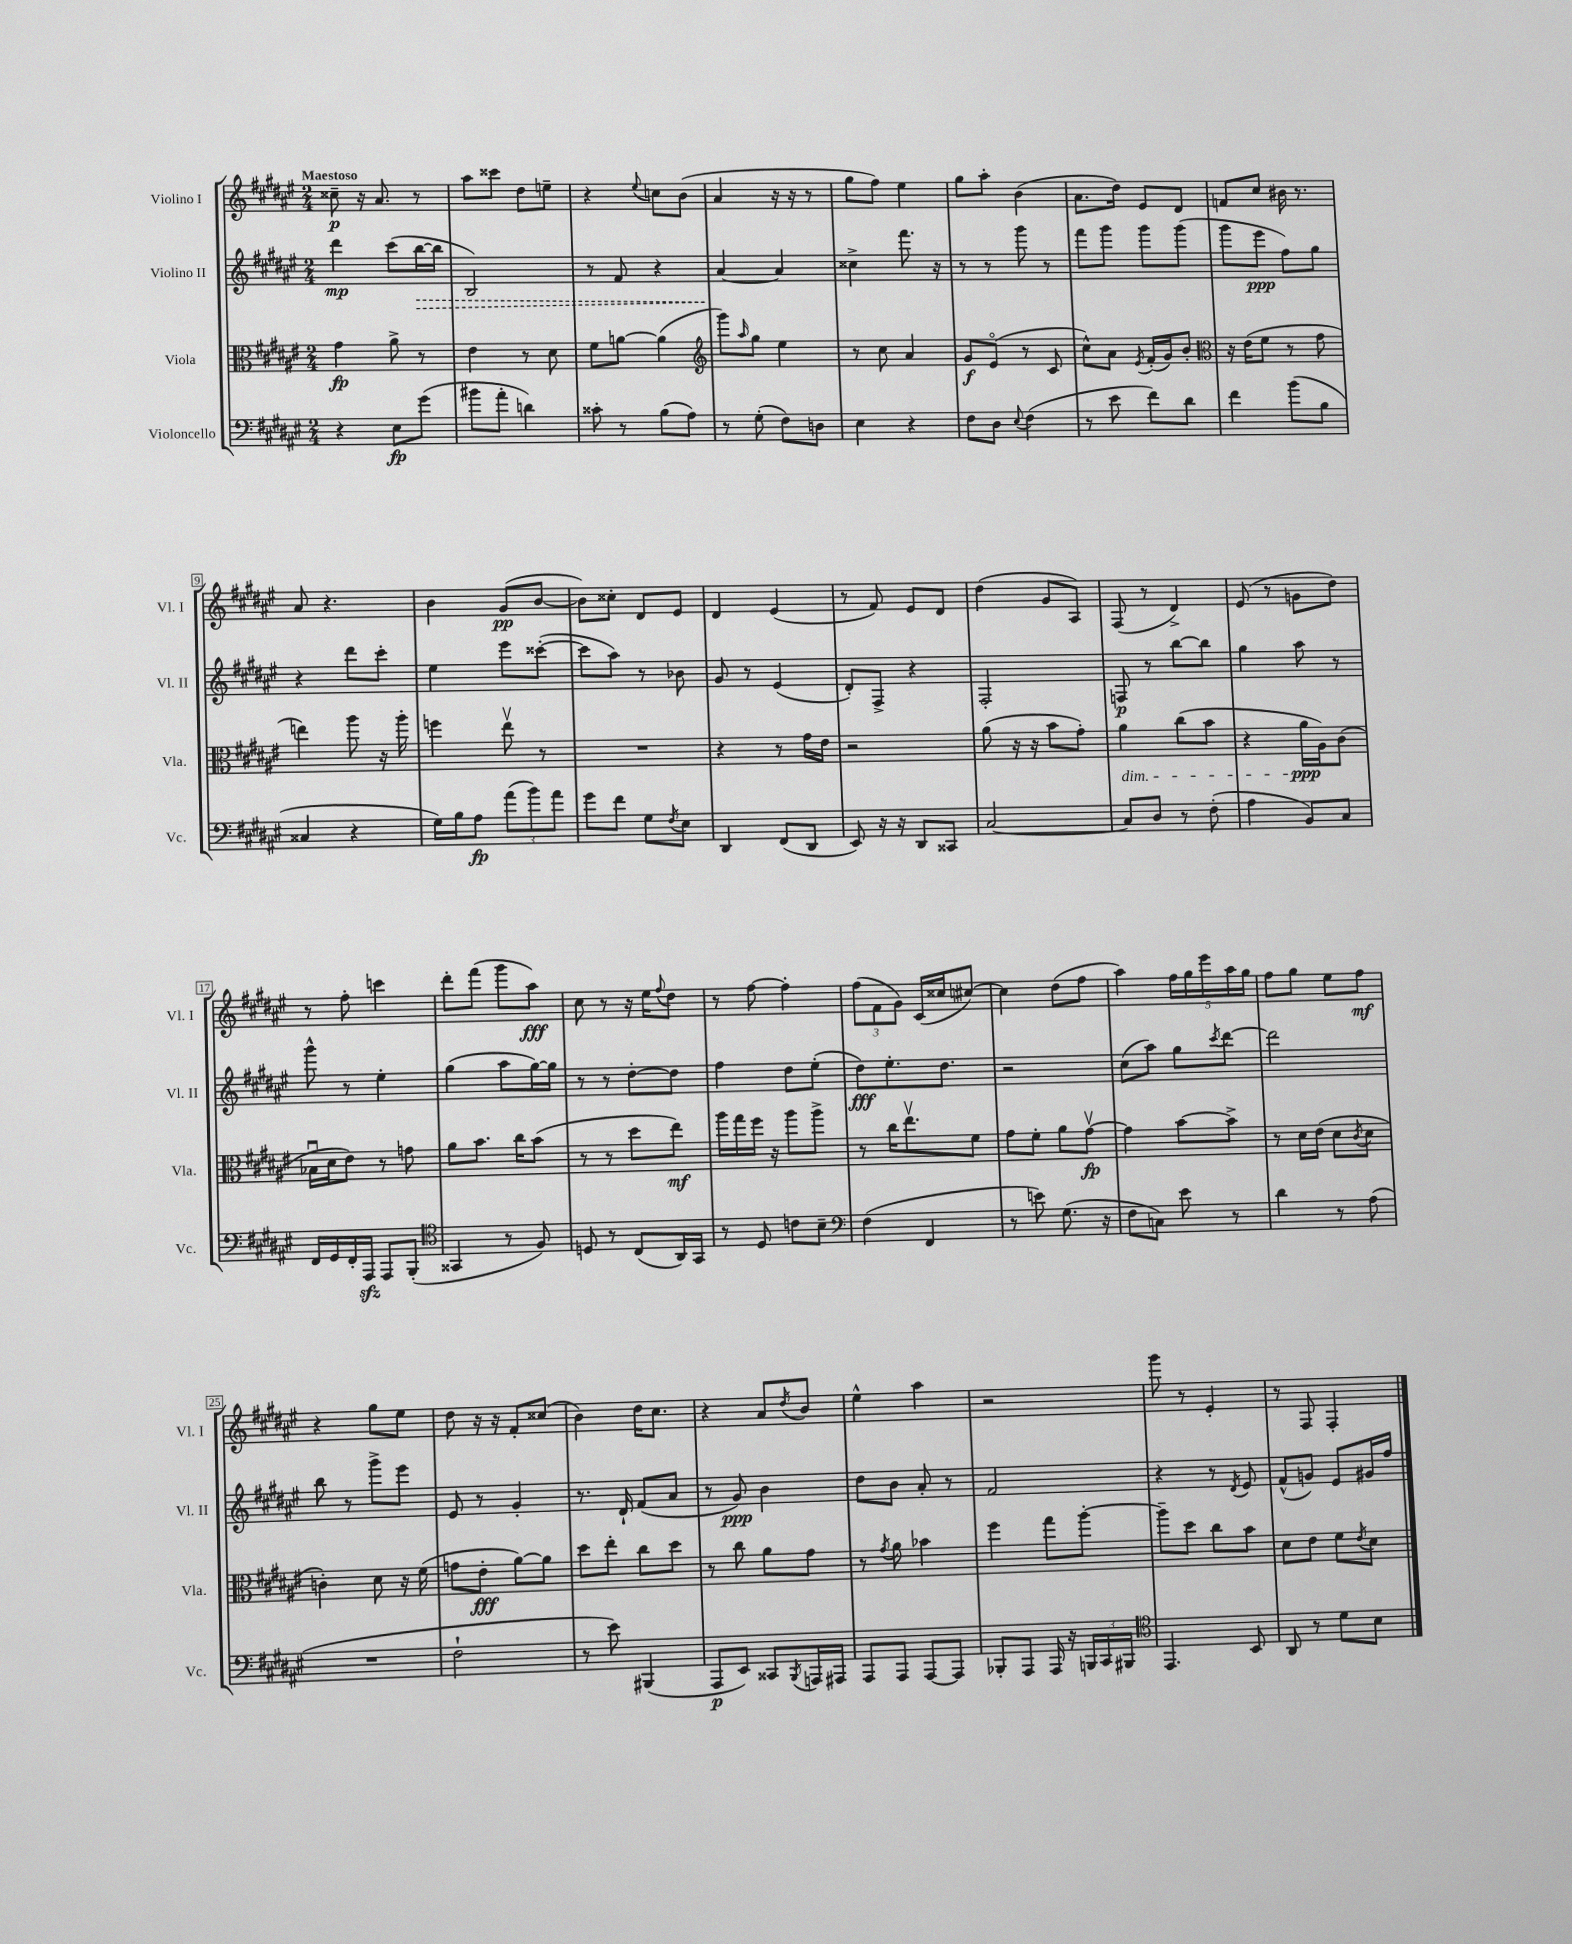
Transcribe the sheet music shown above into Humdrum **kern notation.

**kern	**dynam	**kern	**dynam	**kern	**dynam	**kern	**dynam
*part4	*part4	*part3	*part3	*part2	*part2	*part1	*part1
*staff4	*staff4	*staff3	*staff3	*staff2	*staff2	*staff1	*staff1
*I"Violoncello	*	*I"Viola	*	*I"Violino II	*	*I"Violino I	*
*I'Vc.	*	*I'Vla.	*	*I'Vl. II	*	*I'Vl. I	*
*clefF4	*	*clefC3	*	*clefG2	*	*clefG2	*
*k[f#c#g#d#a#e#]	*	*k[f#c#g#d#a#e#]	*	*k[f#c#g#d#a#e#]	*	*k[f#c#g#d#a#e#]	*
*M2/4	*	*M2/4	*	*M2/4	*	*M2/4	*
=1	=1	=1	=1	=1	=1	=1	=1
!	!	!	!	!	!	!LO:TX:a:B:t=Maestoso	!
4r	.	4g#\	fp	4ddd#\	mp	8cc##X~\	p
.	.	.	.	.	.	16r	.
.	.	.	.	.	.	8.a#/	.
8E#\L	fp	8a#^\	.	(8ccc#\L	.	.	.
!	!	!	!	!	!LO:HP:b	!	!
(8g#\J	.	8r	.	[16bb\L	>	8r	.
.	.	.	.	16bb\JJ]	.	.	.
=2	=2	=2	=2	=2	=2	=2	=2
8b#X\L	.	4e#\	.	2B/)	.	8aa#\L	.
8a#'\J	.	.	.	.	.	8ccc##X\J	.
4dn\)	.	8r	.	.	.	8dd#\L	.
.	.	8d#\	.	.	.	8een~\J	.
=3	=3	=3	=3	=3	=3	=3	=3
8c##X'\	.	8f#\L	.	8r	.	4r	.
8r	.	[8an\J	.	8f#/	.	.	.
.	.	.	.	.	.	8qqee#/	.
(8B\L	.	(4a\]	.	4r	.	8ccn\L	.
8A#\J)	.	.	.	.	.	(8b\J	.
=4	=4	=4	=4	=4	=4	=4	=4
*	*	*clefG2	*	*	*	*	*
8r	.	8ggg#\L)	.	[4a#/	.	4a#/	.
.	.	16qqaa#/	.	.	.	.	.
(8G#'\	.	8gg#\J	.	.	.	.	.
8F#\L)	.	4ee#\	.	4a#/]	]	16r	.
.	.	.	.	.	.	16r	.
8Dn\J	.	.	.	.	.	8r	.
=5	=5	=5	=5	=5	=5	=5	=5
4E#\	.	8r	.	4cc##X^\	.	8gg#\L	.
.	.	8cc#\	.	.	.	8ff#\J)	.
4r	.	4a#/	.	8.fff#\	.	4ee#\	.
.	.	.	.	16r	.	.	.
=6	=6	=6	=6	=6	=6	=6	=6
8F#\L	.	8g#/L	f	8r	.	8gg#\L	.
8D#\J	.	(8e#/J	.	8r	.	8aa#'\J	.
8qqE#/	.	.	.	.	.	.	.
(4F#\	.	8r	.	8ggg#\	.	(4b\	.
.	.	8c#/	.	8r	.	.	.
=7	=7	=7	=7	=7	=7	=7	=7
8r	.	8cc#^^\L)	.	8fff#\L	.	8.a#\L	.
8e#\	.	8a#\J	.	8ggg#\J	.	.	.
.	.	.	.	.	.	16dd#\Jk)	.
.	.	8qe#/	.	.	.	.	.
8f#\L)	.	(16f#'/LL	.	8ggg#\L	.	8e#/L	.
.	.	16g#/J)	.	.	.	.	.
8d#\J	.	8b'/J	.	(8ggg#\J	.	8d#/J	.
=8	=8	=8	=8	=8	=8	=8	=8
*	*	*clefC3	*	*	*	*	*
4f#\	.	16r	.	8ggg#\L	.	8fn/L	.
.	.	(16e#\KL	.	.	.	.	.
.	.	8f#\J	.	8eee#\J	ppp	8cc#/J	.
(8b\L	.	8r	.	8ff#\L)	.	16b#X\	.
.	.	.	.	.	.	8.r	.
8B\J	.	8g#\	.	8gg#\J	.	.	.
!!LO:LB:g=z
=9	=9	=9	=9	=9	=9	=9	=9
4C##X/	.	4een\)	.	4r	.	8a#/	.
.	.	.	.	.	.	4.r	.
4r	.	8aa#\	.	8ddd#\L	.	.	.
.	.	16r	.	8ccc#'\J	.	.	.
.	.	16aa#'\	.	.	.	.	.
=10	=10	=10	=10	=10	=10	=10	=10
16G#\LL)	.	4ffn\	.	4ee#\	.	4b\	.
16B\J	.	.	.	.	.	.	.
8A#\J	fp	.	.	.	.	.	.
(12a#\L	.	8ee#v\	.	8eee#\L	.	(8g#/L	pp
12b\)	.	.	.	.	.	.	.
.	.	8r	.	([8ccc##X'\J	.	[8b/J	.
12a#\J	.	.	.	.	.	.	.
=11	=11	=11	=11	=11	=11	=11	=11
8g#\L	.	2r	.	8ccc##\L]	.	8b\L])	.
8f#\J	.	.	.	8aa#\J)	.	8cc##X'\J	.
8G#\L	.	.	.	8r	.	8d#/L	.
8qF#/	.	.	.	.	.	.	.
8E#\J	.	.	.	8b-X\	.	8e#/J	.
=12	=12	=12	=12	=12	=12	=12	=12
4DD#/	.	4r	.	8g#/	.	4d#/	.
.	.	.	.	8r	.	.	.
(8FF#/L	.	8r	.	(4e#/	.	(4e#/	.
8DD#/J	.	16g#\LL	.	.	.	.	.
.	.	16e#\JJ	.	.	.	.	.
=13	=13	=13	=13	=13	=13	=13	=13
8EE#/)	.	2r	.	8d#'/L)	.	8r	.
16r	.	.	.	8F#^/J	.	8f#/)	.
16r	.	.	.	.	.	.	.
8DD#/L	.	.	.	4r	.	8e#/L	.
8CC##X/J	.	.	.	.	.	8d#/J	.
=14	=14	=14	=14	=14	=14	=14	=14
[2C#/	.	(8a#\	.	2F#'/	.	(4dd#\	.
.	.	16r	.	.	.	.	.
.	.	16r	.	.	.	.	.
.	.	8b\L	.	.	.	8g#/L	.
.	.	8g#'\J)	.	.	.	8A#/J)	.
=15	=15	=15	=15	=15	=15	=15	=15
!	!	!LO:TX:b:i:t=dim.	!	!	!	!	!
8C#/L]	.	4a#\	.	8Fn/	p	(8F#/	.
8D#/J	.	.	.	8r	.	8r	.
8r	.	(8cc#\L	.	[8bb\L	.	4d#^/)	.
(8F#'\	.	8b\J	.	8bb\J]	.	.	.
=16	=16	=16	=16	=16	=16	=16	=16
4A#\	.	4r	.	4gg#\	.	(8e#/	.
.	.	.	.	.	.	8r	.
8BB/L)	.	16a#\LL	ppp	8aa#\	.	8gn\L	.
.	.	16A#\J)	.	.	.	.	.
8C#/J	.	(8c#\J	.	8r	.	8dd#\J)	.
!!LO:LB:g=z
=17	=17	=17	=17	=17	=17	=17	=17
16FF#/LL	.	16B-Xu\LL	.	8ggg#^^\	.	8r	.
16GG#/	.	16d#\J	.	.	.	.	.
16FF#'/	.	8e#\J)	.	8r	.	8ff#'\	.
16AAA#zz/JJ	.	.	.	.	.	.	.
8AAA#/L	.	8r	.	4ee#'\	.	4cccn\	.
(8BBB'/J	.	8gn\	.	.	.	.	.
=18	=18	=18	=18	=18	=18	=18	=18
*clefC4	*	*	*	*	*	*	*
4GG##X/	.	8a#\L	.	(4gg#\	.	8ddd#'\L	.
.	.	8.b\J	.	.	.	(8fff#\J	.
8r	.	.	.	8aa#\L	.	8ggg#\L	.
.	.	16cc#\KL	.	.	.	.	.
8F#/)	.	(8b\J	.	[16gg#\L)	.	8aa#\J)	fff
.	.	.	.	16gg#\JJ]	.	.	.
=19	=19	=19	=19	=19	=19	=19	=19
8Dn/	.	8r	.	8r	.	8cc#\	.
8r	.	8r	.	8r	.	8r	.
(8C#/L	.	8dd#\L	.	[8dd#'\L	.	16r	.
.	.	.	.	.	.	16ee#\KL	.
.	.	.	.	.	.	8qqff#/	.
16AA#/L)	.	8ee#\J)	mf	8dd#\J]	.	8dd#\J	.
16GG#/JJ	.	.	.	.	.	.	.
=20	=20	=20	=20	=20	=20	=20	=20
8r	.	16aa#\LL	.	4ff#\	.	8r	.
.	.	16gg#\	.	.	.	.	.
8D#/	.	16ff#\JJ	.	.	.	[8ff#\	.
.	.	16r	.	.	.	.	.
8cn\L	.	8aa#\L	.	8dd#\L	.	4ff#'\]	.
8B~\J	.	8aa#^\J	.	(8ee#'\J	.	.	.
=21	=21	=21	=21	=21	=21	=21	=21
*clefF4	*	*	*	*	*	*	*
(4F#\	.	8r	.	8dd#\L)	fff	(12ff#\L	.
.	.	.	.	.	.	12f#\	.
.	.	16cc#\KL	.	8.ee#'\	.	.	.
.	.	.	.	.	.	12g#\J)	.
.	.	8.ee#v\	.	.	.	.	.
4FF#/	.	.	.	.	.	(16c#/LL	.
.	.	.	.	8.dd#\J	.	16cc##X/J	.
.	.	8f#\J	.	.	.	[8cc#X/J)	.
=22	=22	=22	=22	=22	=22	=22	=22
8r	.	8g#\L	.	2r	.	4cc#\]	.
8en\)	.	8f#'\J	.	.	.	.	.
(8.G#\	.	8a#\L	.	.	.	(8dd#\L	.
.	.	[8g#v\J	fp	.	.	8ff#\J	.
16r	.	.	.	.	.	.	.
=23	=23	=23	=23	=23	=23	=23	=23
8F#\L	.	4g#\]	.	(8cc#\L	.	4aa#\)	.
8Cn\J)	.	.	.	8aa#\J)	.	.	.
8e#\	.	[8b\L	.	8gg#\L	.	20ff#\LL	.
.	.	.	.	.	.	20gg#\	.
.	.	.	.	.	.	20eee#\	.
.	.	.	.	8qccc#/	.	.	.
8r	.	8b^\J]	.	[8ddd#\J	.	.	.
.	.	.	.	.	.	20aa#\	.
.	.	.	.	.	.	20gg#\JJ	.
=24	=24	=24	=24	=24	=24	=24	=24
4d#\	.	8r	.	2ddd#\]	.	8ff#\L	.
.	.	16d#\LL	.	.	.	8gg#\J	.
.	.	(16e#\JJ	.	.	.	.	.
8r	.	8d#\L	.	.	.	8ee#\L	.
.	.	8qc#/	.	.	.	.	.
(8A#\	.	8d#\J	.	.	.	8ff#\J	mf
!!LO:LB:g=z
=25	=25	=25	=25	=25	=25	=25	=25
2r	.	4cn'\)	.	8bb\	.	4r	.
.	.	.	.	8r	.	.	.
.	.	8d#\	.	8ggg#^\L	.	8gg#\L	.
.	.	16r	.	8eee#\J	.	8ee#\J	.
.	.	(16f#\	.	.	.	.	.
=26	=26	=26	=26	=26	=26	=26	=26
2F#`\	.	8gn\L	.	8e#/	.	8dd#\	.
.	.	8e#'\J	fff	8r	.	16r	.
.	.	.	.	.	.	16r	.
.	.	[8a#\L)	.	4g#'/	.	8f#'/L	.
.	.	8a#\J]	.	.	.	(8cc##X/J	.
=27	=27	=27	=27	=27	=27	=27	=27
8r	.	8dd#\L	.	8.r	.	4b\)	.
8e#\)	.	8ee#'\J	.	.	.	.	.
.	.	.	.	16d#`/	.	.	.
(4BBB#X/	.	8cc#\L	.	(8f#/L	.	16dd#\KL	.
.	.	.	.	.	.	8.cc#\J	.
.	.	8dd#\J	.	8a#/J	.	.	.
=28	=28	=28	=28	=28	=28	=28	=28
8AAA#/L	p	8r	.	8r	.	4r	.
8EE#/J)	.	8cc#\	.	8g#/)	ppp	.	.
8CC##X/L	.	8a#\L	.	4b\	.	8a#/L	.
8qBBB/	.	.	.	.	.	8qdd#/	.
16AAAn/L	.	8g#\J	.	.	.	8b/J	.
16AAA#X/JJ	.	.	.	.	.	.	.
=29	=29	=29	=29	=29	=29	=29	=29
8AAA#/L	.	8r	.	8dd#\L	.	4ee#^^\	.
.	.	8qg#/	.	.	.	.	.
8AAA#/J	.	8a#\	.	8b\J	.	.	.
[8AAA#/L	.	4b-X\	.	8a#'/	.	4aa#\	.
8AAA#/J]	.	.	.	8r	.	.	.
=30	=30	=30	=30	=30	=30	=30	=30
8BBB-X'/L	.	4ff#\	.	2f#/	.	2r	.
8AAA#/J	.	.	.	.	.	.	.
16AAA#/	.	8gg#\L	.	.	.	.	.
16r	.	.	.	.	.	.	.
24BBBn/LL	.	[8aa#'\J	.	.	.	.	.
24CC#/	.	.	.	.	.	.	.
24BBB#X/JJ	.	.	.	.	.	.	.
=31	=31	=31	=31	=31	=31	=31	=31
*clefC4	*	*	*	*	*	*	*
4.EE#/	.	8aa#~\L]	.	4r	.	8ggg#\	.
.	.	8dd#\J	.	.	.	8r	.
.	.	8cc#\L	.	8r	.	4e#'/	.
.	.	.	.	8qd#/	.	.	.
8BB/	.	8b\J	.	8e#/	.	.	.
=32	=32	=32	=32	=32	=32	=32	=32
8AA#/	.	8d#\L	.	(8f#^^/L	.	8r	.
8r	.	8e#\J	.	8gn/J)	.	8F#/	.
8d#\L	.	8f#\L	.	8e#/L	.	4F#'/	.
.	.	8qe#/	.	.	.	.	.
8B\J	.	8d#\J	.	16g#X/L	.	.	.
.	.	.	.	16ff#/JJ	.	.	.
==	==	==	==	==	==	==	==
*-	*-	*-	*-	*-	*-	*-	*-
